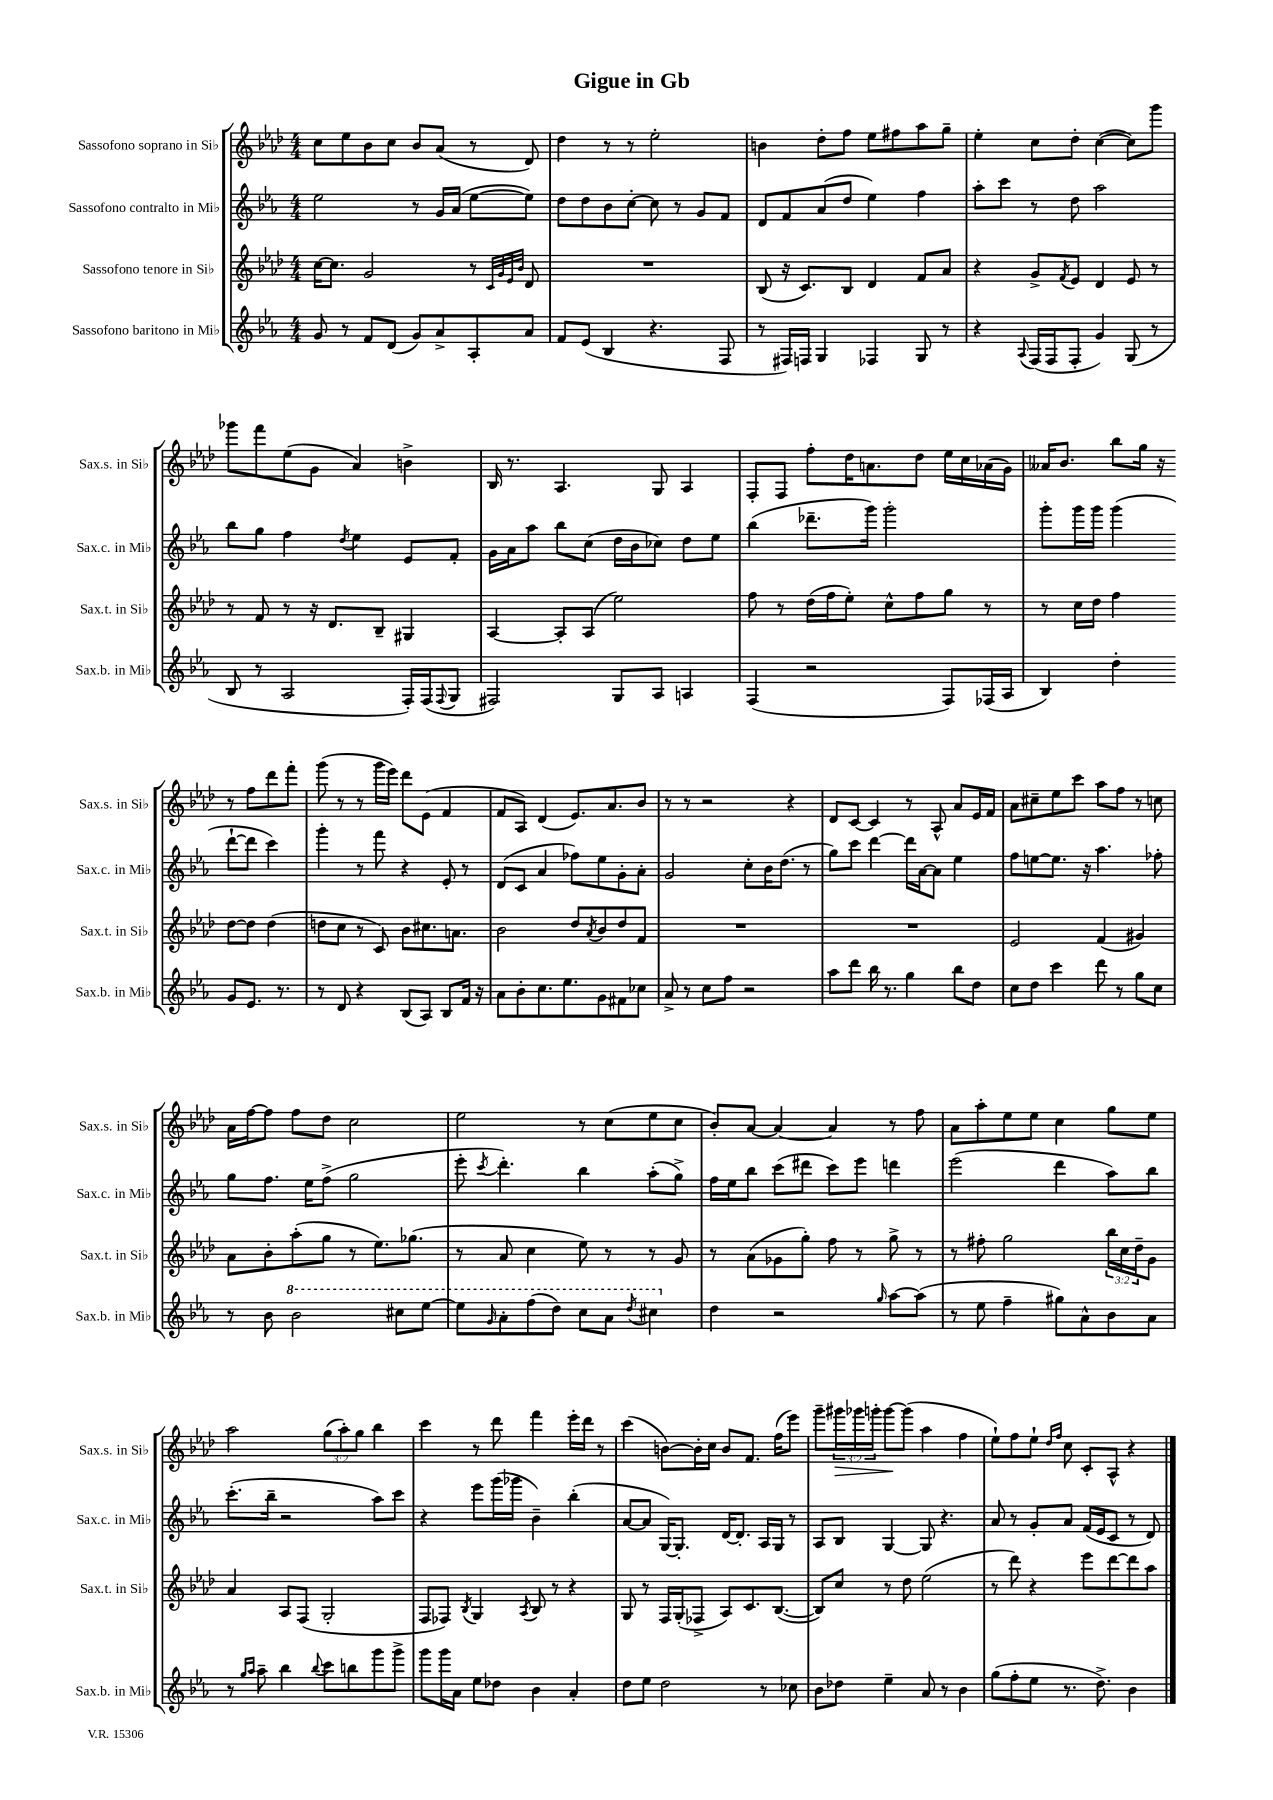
\header { title = "Gigue in Gb" }
<<
\new StaffGroup <<
\new Staff = "s0" \with { instrumentName = "Sassofono soprano in Sib" shortInstrumentName = "Sax.s. in Sib" } {
    \clef treble \key aes \major \numericTimeSignature \time 4/4 \override Staff.TupletNumber.text = #tuplet-number::calc-fraction-text
    c''8 ees''8 bes'8 c''8 bes'8 aes'8( r8 des'8) |
    des''4 r8 r8 ees''2-. |
    b'4 des''8-. f''8 ees''8 fis''8 aes''8 g''8-- |
    ees''4-. c''8 des''8-. c''4~( c''8) g'''8 |
    ges'''8 f'''8 ees''8( g'8 aes'4) b'4-> |
    bes16 r8. aes4. g8 aes4 |
    f8-. f8 f''8-. des''16 a'8. des''8 ees''16 c''16 aes'16( g'16) |
    aeses'16 bes'8. bes''8 g''16 r16 r8 f''8 des'''8 f'''8-. |
    g'''8( r8 r8 g'''16 ees'''16) des'''8 ees'8( f'4 |
    f'8 aes8) des'4( ees'8.) aes'8. bes'8 |
    r8 r8 r2 r4 |
    des'8 c'8~ c'4 r8 aes8-^ aes'8 ees'16 f'16 |
    aes'8 cis''8-- ees''8 c'''8 aes''8 f''8 r8 c''8 |
    aes'16 f''16~ f''8 f''8 des''8 c''2 |
    ees''2 r8 c''8( ees''8 c''8 |
    bes'8-.) aes'8~ aes'4~ aes'4 r8 f''8 |
    aes'8 aes''8-. ees''8 ees''8 c''4 g''8 ees''8 |
    aes''2 \tuplet 3/2 { g''8( aes''8-.) g''8 } bes''4 |
    c'''4 r8 des'''8 f'''4 ees'''16-. des'''16 r8 |
    c'''4( b'8~) b'16-. c''16 b'8 f'8. f''16( ees'''8) |
    g'''8-- \tuplet 3/2 { gis'''16\> ges'''16 g'''16-. } g'''8~\! g'''8( aes''4 f''4 |
    ees''8-!) f''8 ees''8-! \grace { des''16 f''16 } c''8 c'8-. aes8-^ r4 \bar "|." |
}
\new Staff = "s1" \with { instrumentName = "Sassofono contralto in Mib" shortInstrumentName = "Sax.c. in Mib" } {
    \clef treble \key ees \major \numericTimeSignature \time 4/4
    ees''2 r8 g'16 aes'16( ees''8~ ees''8) |
    d''8 d''8 bes'8 c''8~-. c''8 r8 g'8 f'8 |
    d'8 f'8 aes'8( d''8 ees''4) f''4 |
    aes''8-. c'''8 r8 d''8 aes''2 |
    bes''8 g''8 f''4 \acciaccatura { d''8 } ees''4 ees'8 f'8-. |
    g'16 aes'16 aes''8 bes''8 c''8( d''16 bes'16 ces''8) d''8 ees''8 |
    bes''4( des'''8.-- g'''16) g'''2-. |
    g'''8-. g'''16 g'''16 g'''4( d'''8~-! d'''8 c'''4) |
    g'''4-. r8 f'''8 r4 ees'8-. r8 |
    d'8( c'8 aes'4 fes''8) ees''8 g'8-. aes'8-. |
    g'2 c''8-. bes'16 d''8.( r8 |
    g''8) c'''8 d'''4~ d'''16 aes'16~ aes'8 ees''4 |
    f''8 e''8~ e''8. r16 aes''4. fes''8-. |
    g''8 f''8. ees''16 f''8->( g''2 |
    ees'''8-. \acciaccatura { c'''8 } d'''4.-.) bes''4 aes''8-.( g''8->) |
    f''16 ees''16 bes''8 c'''8( dis'''8 c'''8) ees'''8 d'''4 |
    ees'''2( d'''4 aes''8) bes''8 |
    c'''8.-.( bes''16-- r2 aes''8) c'''8 |
    r4 ees'''8 g'''16( ges'''16 bes'4--) bes''4-.( |
    aes'8~ aes'8 g16~) g8.-. d'16~ d'8.-. aes16 g16 r8 |
    aes8 bes8 g4~ g8 r4. |
    aes'8 r8 g'8-. aes'8 f'16( ees'16 c'8 r8 d'8) \bar "|." |
}
\new Staff = "s2" \with { instrumentName = "Sassofono tenore in Sib" shortInstrumentName = "Sax.t. in Sib" } {
    \clef treble \key aes \major \numericTimeSignature \time 4/4 \override Staff.TupletNumber.text = #tuplet-number::calc-fraction-text
    c''16~ c''8. g'2 r8 \grace { c'32 g'32 ees'32 bes'32 } des'8 |
    R1 |
    bes8( r16 c'8.) bes8 des'4 f'8 aes'8 |
    r4 g'8-> \acciaccatura { f'8 } ees'8 des'4 ees'8 r8 |
    r8 f'8 r8 r16 des'8. bes8-- gis4 |
    aes4~ aes8-. aes8( ees''2) |
    f''8 r8 des''16( f''16 ees''8-.) c''8-^ f''8 g''8 r8 |
    r8 c''16 des''16 f''4 des''8~ des''8 des''4( |
    d''8 c''8 r8 c'8) bes'8 cis''8. a'8. |
    bes'2 des''8 \acciaccatura { aes'8 } bes'8 des''8 f'8 |
    R1 |
    R1 |
    ees'2 f'4( gis'4) |
    aes'8 bes'8-. aes''8-.( g''8 r8 ees''8.) ges''8.( |
    r8 aes'8 c''4 ees''8) r8 r8 g'8 |
    r8 aes'8( ges'8 g''8-.) f''8 r8 g''8-> r8 |
    r8 fis''8-. g''2 \tuplet 3/2 { bes''16 c''16 des''16-- } g'8 |
    aes'4 aes8 f8( g2-. |
    f8 fes8) \acciaccatura { bes8 } g4 \acciaccatura { aes8 } bes8 r8 r4 |
    g8 r8 f16 g16-.( fes8-> aes8) c'8. bes8.~( |
    bes8) c''8 r8 des''8 ees''2( |
    r8 des'''8) r4 ees'''8 des'''8~ des'''8 aes''8 \bar "|." |
}
\new Staff = "s3" \with { instrumentName = "Sassofono baritono in Mib" shortInstrumentName = "Sax.b. in Mib" } {
    \clef treble \key ees \major \numericTimeSignature \time 4/4
    g'8 r8 f'8 d'8( g'8) aes'8-> aes8-. aes'8 |
    f'8 ees'8( bes4 r4. f8 |
    r8 fis16) f16 g4 fes4 g8 r8 |
    r4 \appoggiatura { aes8 } f16( f16 f8-. g'4) g8( r8 |
    bes8 r8 aes2 f16-.) f16( \appoggiatura { f8 } g8 |
    fis2) g8 aes8 a4 |
    f4( r2 f8) fes16( aes16 |
    bes4) d''4-. g'8 ees'8. r8. |
    r8 d'8 r4 bes8( aes8) bes8 f'16 r16 |
    aes'8 bes'8-. c''8. ees''8. g'8 fis'8 ces''8 |
    aes'8-> r8 c''8 f''8 r2 |
    aes''8 d'''8 bes''16 r8. g''4 bes''8 d''8 |
    c''8 d''8 c'''4 d'''8 r8 g''8 c''8 |
    r8 bes'8 \ottava #1 bes''2 cis'''8 ees'''8~ |
    ees'''8 \grace { g''16 } aes''8-. f'''8( d'''8) c'''8 aes''8 \acciaccatura { d'''8 } cis'''4 \ottava #0 |
    d''4 r2 \grace { g''16 } aes''8~ aes''8( |
    r8 ees''8 f''4-- gis''8) aes'8-^ bes'8 aes'8 |
    r8 \grace { g''16 aes''16 } aes''8-- bes''4 \appoggiatura { bes''8 } c'''8 b''8 g'''8 g'''8-> |
    g'''8 g'''16 aes'16 ees''8 des''8 bes'4 aes'4-. |
    d''8 ees''8 d''2 r8 ces''8 |
    bes'8 des''8 ees''4-- aes'8 r8 bes'4 |
    g''8( f''8-. ees''8 r8. d''8.->) bes'4 \bar "|." |
}
>>
>>
\layout { \context { \Score \remove "Bar_number_engraver" } }
